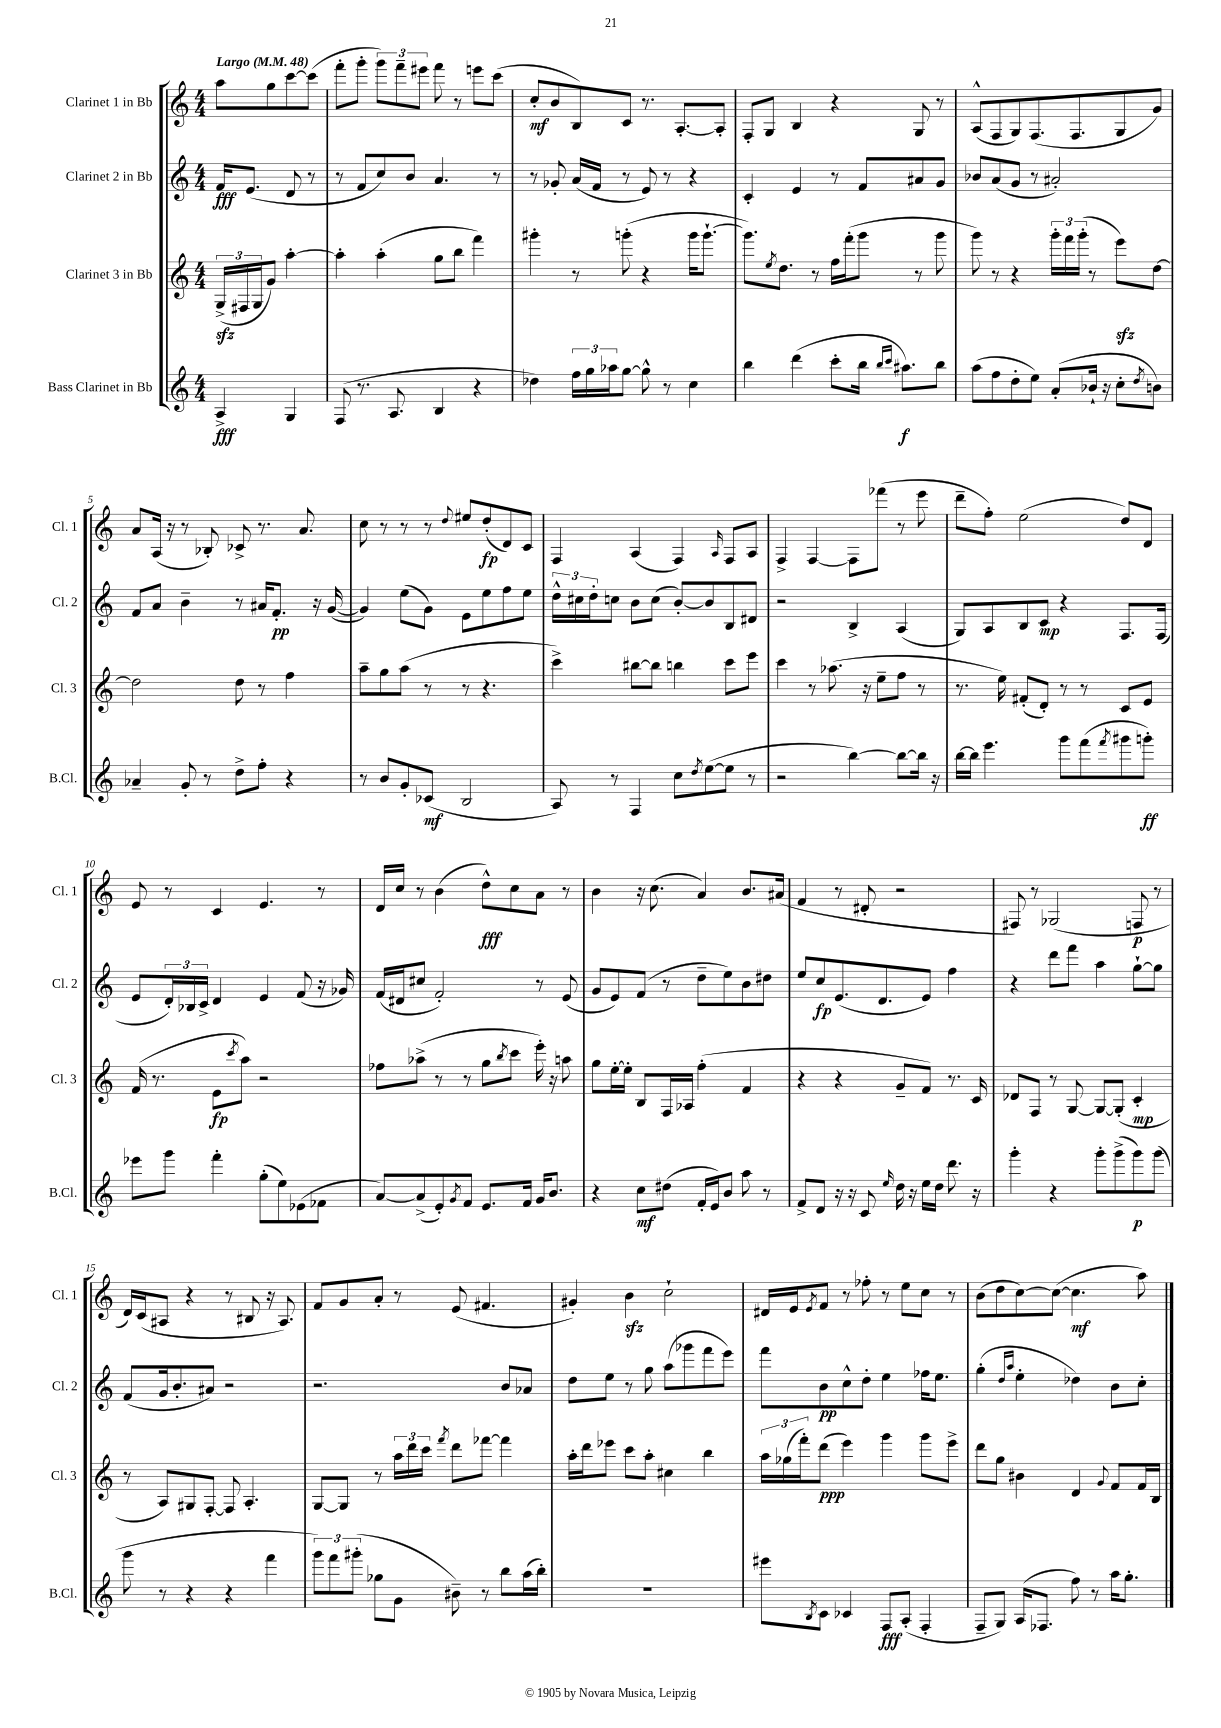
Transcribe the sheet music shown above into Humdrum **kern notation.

**kern	**dynam	**kern	**dynam	**kern	**dynam	**kern	**dynam
*part4	*part4	*part3	*part3	*part2	*part2	*part1	*part1
*staff4	*staff4	*staff3	*staff3	*staff2	*staff2	*staff1	*staff1
*I"Bass Clarinet in Bb	*	*I"Clarinet 3 in Bb	*	*I"Clarinet 2 in Bb	*	*I"Clarinet 1 in Bb	*
*I'B.Cl.	*	*I'Cl. 3	*	*I'Cl. 2	*	*I'Cl. 1	*
*clefG2	*	*clefG2	*	*clefG2	*	*clefG2	*
*k[]	*	*k[]	*	*k[]	*	*k[]	*
*M4/4	*	*M4/4	*	*M4/4	*	*M4/4	*
*MM48	*	*MM48	*	*MM48	*	*MM48	*
=	=	=	=	=	=	=	=
!	!	!	!	!	!	!LO:TX:a:B:t=Largo	!
4A^/	fff	(24Gzz^/LL	.	16f/KL	fff	8aa\L	.
.	.	24F#X/	.	.	.	.	.
.	.	.	.	(8.e/J	.	.	.
.	.	24G/J	.	.	.	.	.
.	.	8g/J)	.	.	.	8gg\	.
4G/	.	[4aa'\	.	8d/	.	[8ccc\	.
.	.	.	.	8r	.	(8ccc\J]	.
=1	=1	=1	=1	=1	=1	=1	=1
(8F/	.	4aa'\]	.	8r	.	8fff'\L	.
8.r	.	.	.	8f/L	.	8ggg'\J	.
.	.	(4aa'\	.	8cc/)	.	12ggg\L)	.
8.A/	.	.	.	.	.	.	.
.	.	.	.	.	.	12fff~\	.
.	.	.	.	8b/J	.	.	.
.	.	.	.	.	.	12eee#X\J	.
4B/	.	8gg\L	.	4.a/	.	8fff\	.
.	.	8bb\J	.	.	.	8r	.
4r	.	4fff\)	.	.	.	8eeen\L	.
.	.	.	.	8r	.	(8ccc\J	.
=2	=2	=2	=2	=2	=2	=2	=2
4dd-X\)	.	4ggg#X'\	.	8r	.	8cc'/L	mf
.	.	.	.	8g-X'/	.	8b/	.
24ff\LL	.	8r	.	(16a/LL	.	8B/)	.
24gg\	.	.	.	.	.	.	.
.	.	.	.	16f/JJ	.	.	.
24aa-X\J	.	.	.	.	.	.	.
[8gg\J	.	(8gggn'\	.	8r	.	8c/J	.
8gg^^\]	.	4r	.	8e/)	.	8.r	.
8r	.	.	.	8r	.	.	.
.	.	.	.	.	.	[8.A'/L	.
4cc\	.	16ggg\KL	.	4r	.	.	.
.	.	[8.ggg`\J	.	.	.	.	.
.	.	.	.	.	.	8A'/J]	.
=3	=3	=3	=3	=3	=3	=3	=3
4bb\	.	8.ggg\L])	.	4c'/	.	8F'/L	.
.	.	.	.	.	.	8G/J	.
.	.	8qee/	.	.	.	.	.
.	.	8.dd\J	.	.	.	.	.
(4ddd\	.	.	.	4e/	.	4B/	.
.	.	8r	.	.	.	.	.
8ccc'\L	.	16ff\LL	.	8r	.	4r	.
.	.	(16fff'\J	.	.	.	.	.
16bb\Jk	.	8ggg\J	.	8f/L	.	.	.
16qqbb/LL	.	.	.	.	.	.	.
16qqccc/JJ	.	.	.	.	.	.	.
8.aa#X\L)	f	.	.	.	.	.	.
.	.	8r	.	8a#X/	.	8G/	.
8bb\J	.	8ggg\	.	8g/J	.	8r	.
=4	=4	=4	=4	=4	=4	=4	=4
(8aa\L	.	8ggg\)	.	8b-X/L	.	(8A^^/L	.
8ff\	.	8r	.	(8a/	.	8F/	.
8dd'\	.	4r	.	8g/J	.	8G/)	.
8ee\J)	.	.	.	8r	.	(8.F/	.
(8a'/L	.	24ggg'\LL	.	2a#X'/)	.	.	.
.	.	24fff\	.	.	.	.	.
.	.	.	.	.	.	8.F/	.
.	.	(24ggg'\JJ	.	.	.	.	.
16b-X`/Jk	.	8r	.	.	.	.	.
16r	.	.	.	.	.	.	.
8cc'\L	.	8eeezz\L)	.	.	.	8G/	.
8qdd/	.	.	.	.	.	.	.
8bn\J)	.	[8dd\J	.	.	.	8g/J)	.
!!LO:LB:g=z
=5	=5	=5	=5	=5	=5	=5	=5
4a-X~/	.	2dd\]	.	8f/L	.	8a/L	.
.	.	.	.	8a/J	.	(16A/Jk	.
.	.	.	.	.	.	16r	.
8g'/	.	.	.	4b~\	.	8r	.
8r	.	.	.	.	.	8B-X'/)	.
8dd^\L	.	8dd\	.	8r	.	8c-X^/	.
8ff'\J	.	8r	.	16a#X/KL	.	8.r	.
.	.	.	.	8.f'/J	pp	.	.
4r	.	4ff\	.	.	.	.	.
.	.	.	.	.	.	8.a/	.
.	.	.	.	16r	.	.	.
.	.	.	.	([16g/	.	.	.
=6	=6	=6	=6	=6	=6	=6	=6
8r	.	8aa~\L	.	4g/])	.	8cc\	.
8b/L	.	8gg\	.	.	.	8r	.
8g'/	.	(8aa\J	.	(8ee\L	.	8r	.
(8c-X/J	mf	8r	.	8g\J)	.	8r	.
.	.	.	.	.	.	8qqdd/	.
2B/	.	8r	.	8e\L	.	8ee#X/L	.
.	.	4.r	.	8ee\	.	(8dd'/	fp
.	.	.	.	8ff\	.	8d/)	.
.	.	.	.	8ee\J	.	8c/J	.
=7	=7	=7	=7	=7	=7	=7	=7
8A/)	.	4ccc^\)	.	24dd^^\LL	.	4F/	.
.	.	.	.	24cc#X\	.	.	.
.	.	.	.	24dd'\J	.	.	.
8r	.	.	.	8ccn\J	.	.	.
4F/	.	[8bb#X\L	.	8b\L	.	(4A/	.
.	.	8bb#\J]	.	(8cc\J	.	.	.
8cc\L	.	4bbn\	.	[8b'/L)	.	4F/)	.
8qdd/	.	.	.	.	.	.	.
([8ee\	.	.	.	8b/]	.	.	.
.	.	.	.	.	.	16qqA/	.
8ee\J]	.	8ccc\L	.	8B/	.	8F/L	.
8r	.	8eee\J	.	8d#X/J	.	8A/J	.
=8	=8	=8	=8	=8	=8	=8	=8
2r	.	4ccc\	.	2r	.	4F^/	.
.	.	8r	.	.	.	[4F/	.
.	.	(8.aa-X\	.	.	.	.	.
[4bb\)	.	.	.	4B^/	.	8F\L]	.
.	.	16r	.	.	.	.	.
.	.	8ee~\L	.	.	.	(8fff-X\J	.
8bb\L_	.	8ff\J	.	(4A/	.	8r	.
16bb\Jk]	.	8r	.	.	.	8eee\	.
16r	.	.	.	.	.	.	.
=9	=9	=9	=9	=9	=9	=9	=9
[16bb\LL	.	8.r	.	8G/L)	.	8ddd~\L	.
16bb\JJ]	.	.	.	.	.	.	.
4.eee\	.	.	.	8A/	.	8ff'\J)	.
.	.	16ee\)	.	.	.	.	.
.	.	(8f#X'/L	.	8B/	.	(2ee\	.
.	.	8d'/J)	.	8c/J	mp	.	.
8ggg\L	.	8r	.	4r	.	.	.
(8fff\	.	8r	.	.	.	.	.
8qfff/	.	.	.	.	.	.	.
8ggg#X\	.	8c/L	.	8.F/L	.	8dd/L)	.
8gggn'\J)	ff	8e/J	.	.	.	8d/J	.
.	.	.	.	(16F/Jk	.	.	.
!!LO:LB:g=z
=10	=10	=10	=10	=10	=10	=10	=10
8eee-X\L	.	(16f/	.	8e/L	.	8e/	.
.	.	8.r	.	.	.	.	.
8ggg\J	.	.	.	24d'/L)	.	8r	.
.	.	.	.	24B-X/	.	.	.
.	.	.	.	24c^/JJ	.	.	.
4fff'\	.	8e\L	fp	4d/	.	4c/	.
.	.	8qccc/	.	.	.	.	.
.	.	8aa\J)	.	.	.	.	.
(8gg'\L	.	2r	.	4e/	.	4.e/	.
8ee\)	.	.	.	.	.	.	.
(8e-X\	.	.	.	(8f/	.	.	.
8f-X\J	.	.	.	16r	.	8r	.
.	.	.	.	16g-X/)	.	.	.
=11	=11	=11	=11	=11	=11	=11	=11
[8a/L)	.	8ff-X\L	.	(16f/LL	.	16d/LL	.
.	.	.	.	16d#X/J	.	16cc/JJ	.
(8a^/]	.	(8aa-X^\J	.	8cc#X/J	.	8r	.
8e'/)	.	8r	.	2f'/)	.	(4b\	.
8qg/	.	.	.	.	.	.	.
8f/J	.	8r	.	.	.	.	.
8.e/L	.	8gg\L	.	.	.	8dd^^\L)	fff
.	.	8qbb/	.	.	.	.	.
.	.	8ccc\J	.	.	.	8cc\	.
16f/Jk	.	.	.	.	.	.	.
16g/KL	.	16eee'\)	.	8r	.	8a\J	.
8.b/J	.	16r	.	.	.	.	.
.	.	8aan\	.	(8e/	.	8r	.
=12	=12	=12	=12	=12	=12	=12	=12
4r	.	8gg\L	.	8g/L	.	4b\	.
.	.	[16ee'\L	.	8e/)	.	.	.
.	.	16ee'\JJ]	.	.	.	.	.
8cc\L	mf	8B/L	.	(8f/J	.	16r	.
.	.	.	.	.	.	(8.cc\	.
(8dd#X\J	.	16F/L	.	8r	.	.	.
.	.	16A-X/JJ	.	.	.	.	.
16f'/LL	.	(4ff'\	.	8dd~\L	.	4a/)	.
16e/J)	.	.	.	.	.	.	.
8b/J	.	.	.	8ee\)	.	.	.
8aa\	.	4f/	.	8b\	.	8.b/L	.
8r	.	.	.	8dd#X\J	.	.	.
.	.	.	.	.	.	(16a#X/Jk	.
=13	=13	=13	=13	=13	=13	=13	=13
8f^/L	.	4r	.	8ee/L	.	4f/	.
8d/J	.	.	.	8cc/	fp	.	.
16r	.	4r	.	(8.e/	.	8r	.
16r	.	.	.	.	.	.	.
8c/	.	.	.	.	.	8d#X'/	.
.	.	.	.	8.d/	.	.	.
16qqee/	.	.	.	.	.	.	.
16dd\	.	8g~/L	.	.	.	2r	.
16r	.	.	.	.	.	.	.
16ee\LL	.	8f/J)	.	8e/J)	.	.	.
16dd\JJ	.	.	.	.	.	.	.
8.ddd\	.	8.r	.	4ff\	.	.	.
16r	.	16c/	.	.	.	.	.
=14	=14	=14	=14	=14	=14	=14	=14
4ggg'\	.	8d-X/L	.	4r	.	8F#X/)	.
.	.	8F/J	.	.	.	8r	.
4r	.	8r	.	8ddd\L	.	(2G-X/	.
.	.	[8G/	.	8fff\J	.	.	.
8ggg'\L	.	8G/L_	.	4aa\	.	.	.
(8ggg^\	.	(8G'/J]	.	.	.	.	.
8ggg\)	p	4c'/	mp	[8gg`\L	.	8Fn/	p
(8ggg\J	.	.	.	8gg\J]	.	8r	.
!!LO:LB:g=z
=15	=15	=15	=15	=15	=15	=15	=15
8ggg\	.	8r	.	(8f/L	.	16d/LL)	.
.	.	.	.	.	.	(16c/J	.
8r	.	8A/L)	.	16g/k	.	8A#X/J	.
.	.	.	.	8.b'/	.	.	.
4r	.	8G#X/	.	.	.	4r	.
.	.	[8F'/J	.	8a#X/J)	.	.	.
4r	.	8F/]	.	2r	.	8r	.
.	.	4.A'/	.	.	.	8B#X/	.
4fff\	.	.	.	.	.	16r	.
.	.	.	.	.	.	8.A#/)	.
=16	=16	=16	=16	=16	=16	=16	=16
12ggg\L)	.	[8G/L	.	2.r	.	8f/L	.
12fff\	.	.	.	.	.	.	.
.	.	8G/J]	.	.	.	8g/	.
(12ggg#X'\J	.	.	.	.	.	.	.
8gg-X\L	.	8r	.	.	.	8a'/J	.
8g\J	.	24aa\LL	.	.	.	8r	.
.	.	24ddd\	.	.	.	.	.
.	.	24ccc\JJ	.	.	.	.	.
.	.	8qfff/	.	.	.	.	.
8b#X~\)	.	8ddd\L	.	.	.	(8e/	.
8r	.	[8fff-X\J	.	.	.	4.f#X/	.
8bb\L	.	4fff-\]	.	8b/L	.	.	.
(16aa\L	.	.	.	8a-X/J	.	.	.
16bb'\JJ)	.	.	.	.	.	.	.
=17	=17	=17	=17	=17	=17	=17	=17
1r	.	16aa'\LL	.	8dd\L	.	4g#X'/)	.
.	.	16ddd\J	.	.	.	.	.
.	.	8eee-X\J	.	8ee\J	.	.	.
.	.	8ccc\L	.	8r	.	4bzz\	.
.	.	8aa'\J	.	8gg\	.	.	.
.	.	4cc#X\	.	(8aa\L	.	2cc`\	.
.	.	.	.	8ggg-X\	.	.	.
.	.	4bb\	.	8fff\	.	.	.
.	.	.	.	8eee\J)	.	.	.
=18	=18	=18	=18	=18	=18	=18	=18
8eee#X\L	.	24aa\LL	.	8fff\L	.	16d#X/LL	.
.	.	(24gg-X\	.	.	.	.	.
.	.	.	.	.	.	16e/J	.
.	.	24fff'\J)	.	.	.	.	.
8qB/	.	.	.	.	.	8qe/	.
8c\J	.	(8ddd\J	ppp	8b\	pp	8f/J	.
4c-X/	.	4eee\)	.	8cc^^\	.	8r	.
.	.	.	.	8dd'\J	.	8ff-X'\	.
8F/L	fff	4ggg\	.	4ee\	.	8r	.
(8A'/J	.	.	.	.	.	8ee\L	.
4F'/	.	8ggg\L	.	16ff-X\KL	.	8cc\J	.
.	.	.	.	8.ee\J	.	.	.
.	.	8eee^\J	.	.	.	8r	.
=19	=19	=19	=19	=19	=19	=19	=19
8F~/L	.	8ddd\L	.	(4gg'\	.	(8b\L	.
8G/J)	.	8gg\J	.	.	.	8dd\	.
.	.	.	.	16qqdd/LL	.	.	.
.	.	.	.	16qqaa/JJ	.	.	.
(16A/KL	.	4b#X\	.	4ee'\	.	[8cc\)	.
8.F-X/J	.	.	.	.	.	.	.
.	.	.	.	.	.	(8cc\J_	.
8ff\)	.	4d/	.	4dd-X\)	.	4.cc\]	mf
8r	.	.	.	.	.	.	.
.	.	8qqg/	.	.	.	.	.
16aa\KL	.	8f/L	.	8b\L	.	.	.
8.gg'\J	.	.	.	.	.	.	.
.	.	16f/L	.	8cc'\J	.	8aa\)	.
.	.	16B/JJ	.	.	.	.	.
==	==	==	==	==	==	==	==
*-	*-	*-	*-	*-	*-	*-	*-
